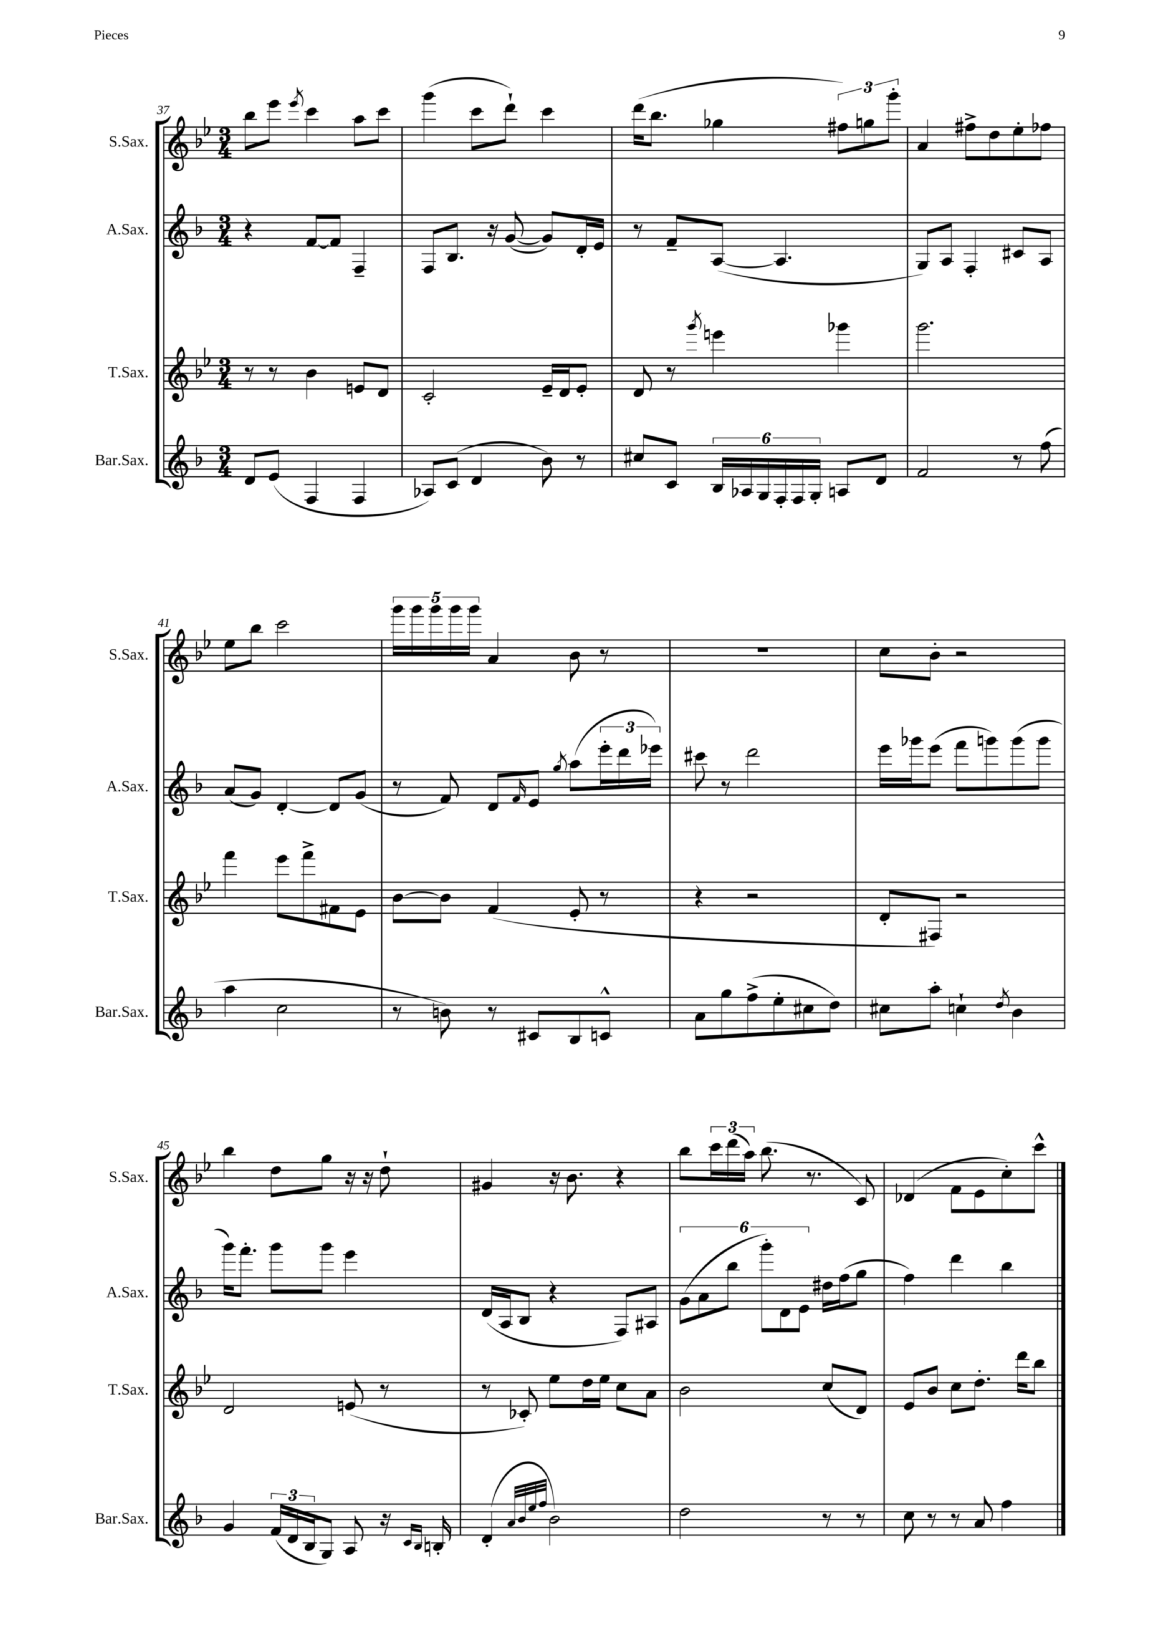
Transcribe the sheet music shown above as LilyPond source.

<<
\new StaffGroup <<
\new Staff = "s0" \with { instrumentName = "S.Sax." shortInstrumentName = "S.Sax." } {
    \clef treble \key bes \major \numericTimeSignature \time 3/4
    bes''8 ees'''8 \acciaccatura { ees'''8 } c'''4 a''8 c'''8 |
    g'''4( c'''8 d'''8-!) c'''4 |
    d'''16( bes''8. ges''4 \tuplet 3/2 { fis''8) g''8 g'''8-. } |
    a'4 fis''8-> d''8 ees''8-. fes''8 |
    ees''8 bes''8 c'''2 |
    \tuplet 5/4 { g'''16 g'''16 g'''16 g'''16 g'''16 } a'4 bes'8 r8 |
    R2. |
    c''8 bes'8-. r2 |
    bes''4 d''8 g''8 r16 r16 d''8-! |
    gis'4 r16 bes'8. r4 |
    bes''8 \tuplet 3/2 { c'''16 d'''16( a''16) } bes''8.( r8. c'8) |
    des'4( f'8 ees'8 c''8-.) c'''8-^ \bar "|." |
}
\new Staff = "s1" \with { instrumentName = "A.Sax." shortInstrumentName = "A.Sax." } {
    \clef treble \key f \major \numericTimeSignature \time 3/4
    r4 f'8~ f'8 f4-- |
    f8 bes8. r16 g'8~( g'8) d'16-. e'16 |
    r8 f'8-- a8~( a4. |
    g8) a8 f4-. cis'8 a8 |
    a'8( g'8) d'4~-. d'8 g'8( |
    r8 f'8) d'8 \grace { f'16 } e'8 \acciaccatura { g''8 } a''8( \tuplet 3/2 { e'''16-. d'''16 ees'''16) } |
    cis'''8 r8 d'''2 |
    e'''16 ges'''16 e'''8( f'''8 g'''8) g'''8( g'''8 |
    g'''16) f'''8.-. g'''8 g'''8 e'''4 |
    d'16( a16 bes8 r4 f8) ais8 |
    \tuplet 6/4 { g'8( a'8 bes''8 g'''8-.) d'8 e'8 } dis''16 f''16( g''8 |
    f''4) d'''4 bes''4 \bar "|." |
}
\new Staff = "s2" \with { instrumentName = "T.Sax." shortInstrumentName = "T.Sax." } {
    \clef treble \key bes \major \numericTimeSignature \time 3/4
    r8 r8 bes'4 e'8 d'8 |
    c'2-. ees'16-- d'16 ees'8-. |
    d'8 r8 \acciaccatura { g'''8 } e'''4 ges'''4 |
    g'''2. |
    f'''4 ees'''8 f'''8-> fis'8 ees'8 |
    bes'8~ bes'8 f'4( ees'8-. r8 |
    r4 r2 |
    d'8-. fis8) r2 |
    d'2 e'8( r8 |
    r8 ces'8-.) ees''8 d''16 ees''16 c''8 a'8 |
    bes'2 c''8( d'8) |
    ees'8 bes'8 c''8 d''8.-. d'''16 bes''8 \bar "|." |
}
\new Staff = "s3" \with { instrumentName = "Bar.Sax." shortInstrumentName = "Bar.Sax." } {
    \clef treble \key f \major \numericTimeSignature \time 3/4
    d'8 e'8( f4 f4 |
    aes8) c'8( d'4 bes'8) r8 |
    cis''8 c'8 \tuplet 6/4 { bes16 aes16 g16 f16-. f16 g16-. } a8 d'8 |
    f'2 r8 f''8( |
    a''4 c''2 |
    r8 b'8) r8 cis'8 bes8 c'8-^ |
    a'8 g''8 f''8->( e''8-. cis''8 d''8) |
    cis''8 a''8-. c''4-! \acciaccatura { d''8 } bes'4 |
    g'4 \tuplet 3/2 { f'16( d'16 bes16 } g8) a8 r16 \grace { c'16 bes16 } b16-. |
    d'4-.( \grace { a'32 bes'32 e''32 f''32 } bes'2) |
    d''2 r8 r8 |
    c''8 r8 r8 a'8 f''4 \bar "|." |
}
>>
>>
\layout { \context { \Score currentBarNumber = #37 } }
